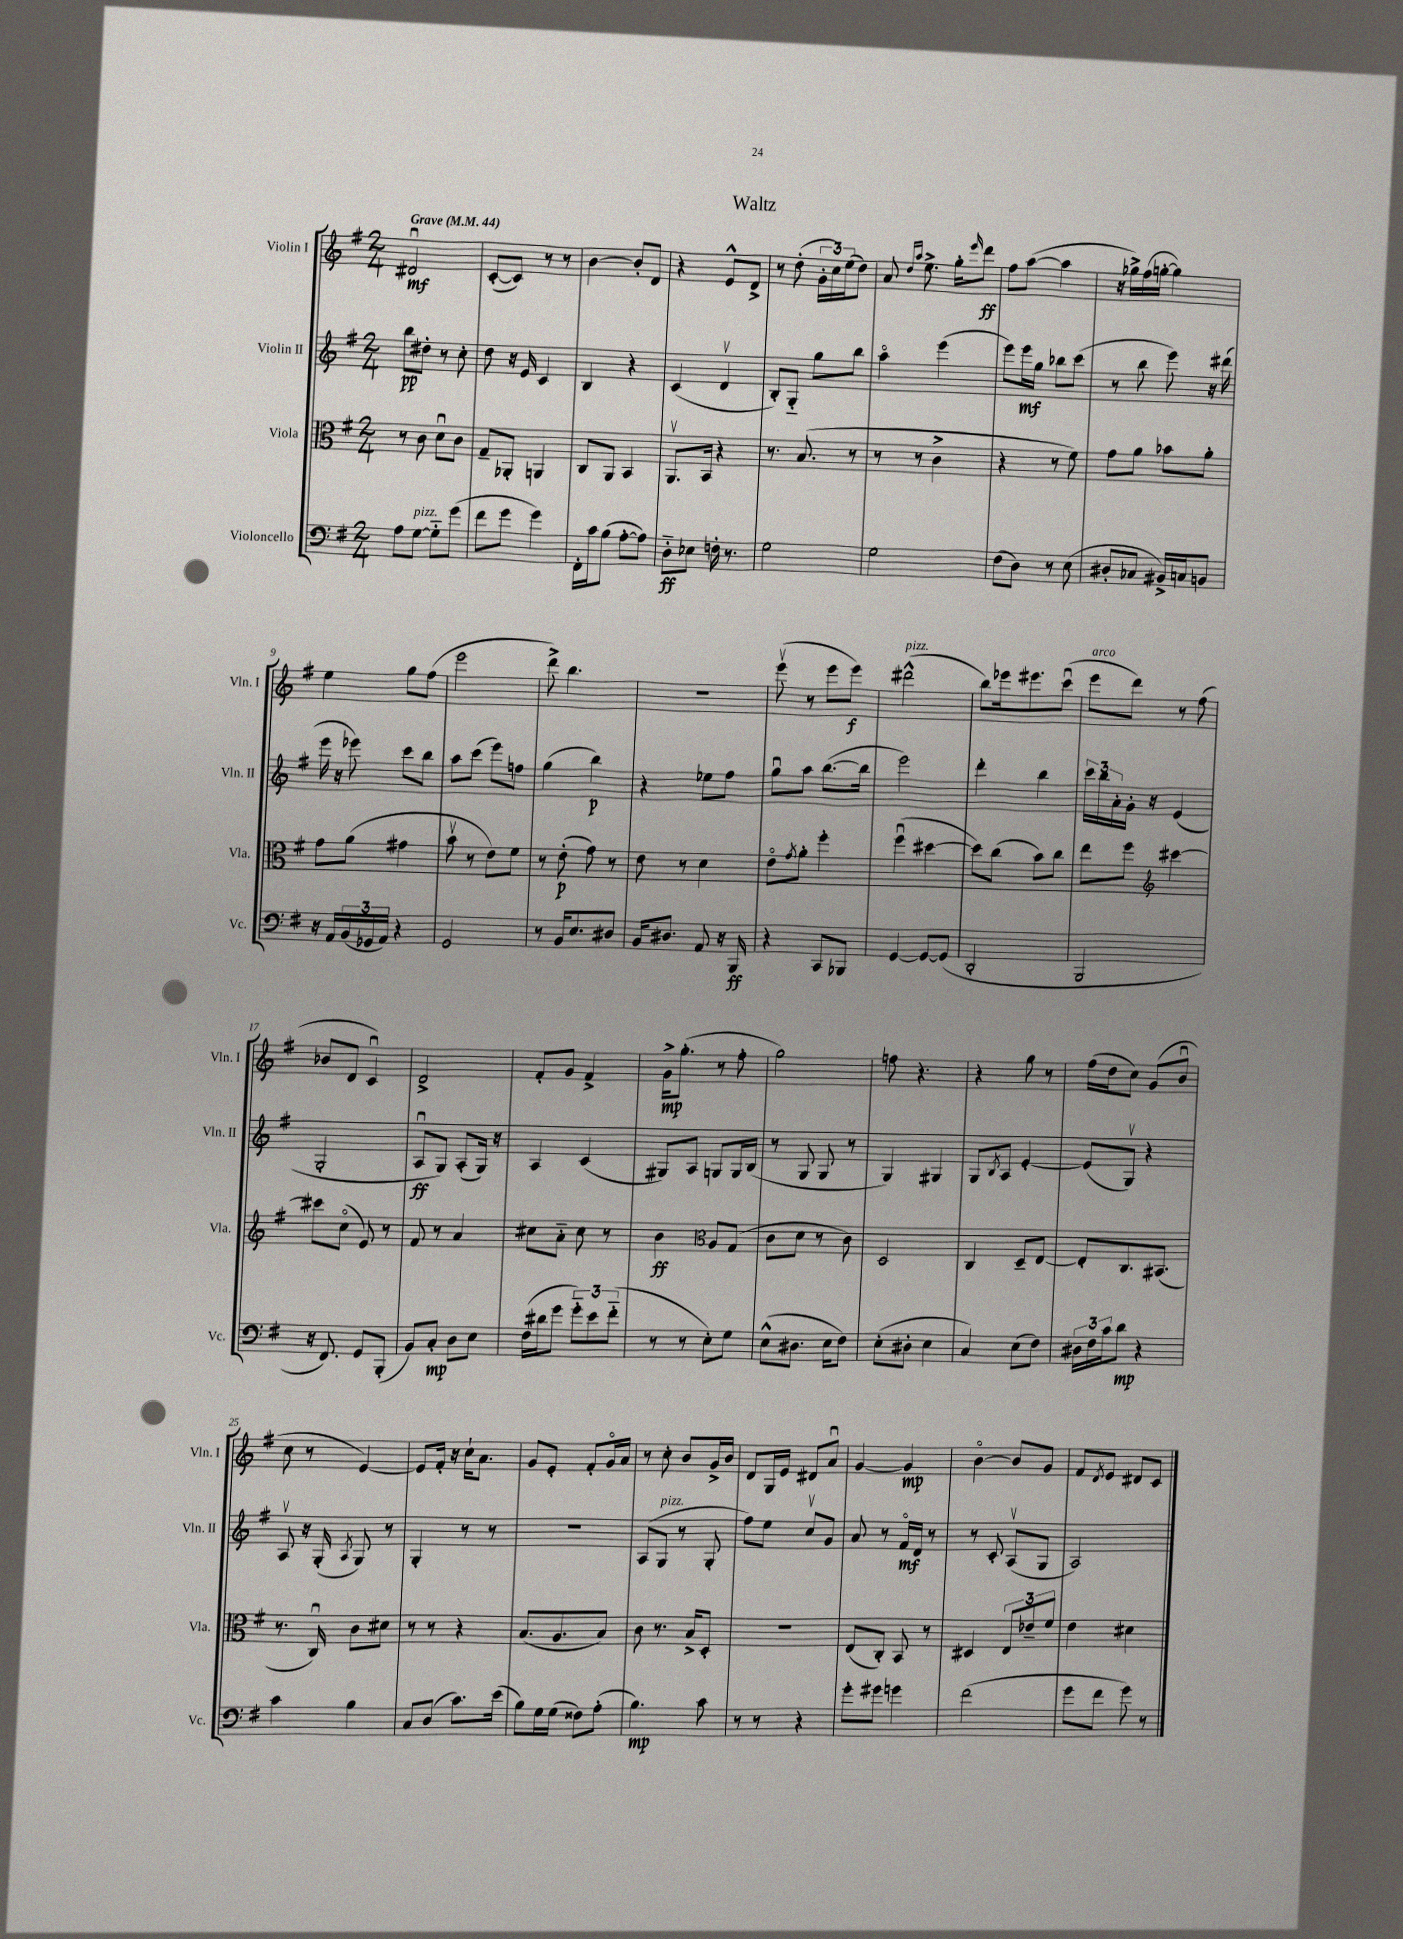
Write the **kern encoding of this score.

**kern	**dynam	**kern	**dynam	**kern	**dynam	**kern	**dynam
*part4	*part4	*part3	*part3	*part2	*part2	*part1	*part1
*staff4	*staff4	*staff3	*staff3	*staff2	*staff2	*staff1	*staff1
*I"Violoncello	*	*I"Viola	*	*I"Violin II	*	*I"Violin I	*
*I'Vc.	*	*I'Vla.	*	*I'Vln. II	*	*I'Vln. I	*
*clefF4	*	*clefC3	*	*clefG2	*	*clefG2	*
*k[f#]	*	*k[f#]	*	*k[f#]	*	*k[f#]	*
*M2/4	*	*M2/4	*	*M2/4	*	*M2/4	*
*MM44	*	*MM44	*	*MM44	*	*MM44	*
=1	=1	=1	=1	=1	=1	=1	=1
!	!	!	!	!	!	!LO:TX:a:B:t=Grave	!
8A\L	.	8r	.	8bb\L	pp	2d#Xu/	mf
!LO:TX:a:i:t=pizz.	!	!	!	!	!	!	!
[8G\J	.	8c\	.	8dd#X'\J	.	.	.
8G\L]	.	8du\L	.	8r	.	.	.
(8g\J	.	8c\J	.	8cc'\	.	.	.
=2	=2	=2	=2	=2	=2	=2	=2
8f#\L	.	8G~/L	.	8dd\	.	([8c'/L	.
8g\J	.	8AA-X'/J	.	16r	.	8c/J])	.
.	.	.	.	16e/	.	.	.
4g\)	.	4AAn/	.	4c/	.	8r	.
.	.	.	.	.	.	8r	.
=3	=3	=3	=3	=3	=3	=3	=3
16FF#'\LL	.	8C/L	.	4B/	.	[4b\	.
16c\J	.	.	.	.	.	.	.
(8B\J	.	8AA/J	.	.	.	.	.
[8A'\L	.	4BB/	.	4r	.	8b'/L]	.
8A\J])	.	.	.	.	.	8d/J	.
=4	=4	=4	=4	=4	=4	=4	=4
8D\L	ff	8.AAv/L	.	(4c/	.	4r	.
8E-X\J	.	.	.	.	.	.	.
.	.	16BB/Jk	.	.	.	.	.
16Fn'\	.	4r	.	4dv/	.	8e^^/L	.
8.r	.	.	.	.	.	.	.
.	.	.	.	.	.	8d^/J	.
=5	=5	=5	=5	=5	=5	=5	=5
2G\	.	8.r	.	8B'/L)	.	8r	.
.	.	.	.	8G/J	.	(8dd'\	.
.	.	(8.B/	.	.	.	.	.
.	.	.	.	8gg\L	.	24g'\LL	.
.	.	.	.	.	.	24cc\)	.
.	.	.	.	.	.	(24ee\J	.
.	.	8r	.	8bb\J	.	8dd\J)	.
=6	=6	=6	=6	=6	=6	=6	=6
2G\	.	8r	.	4aa\	.	8a/	.
.	.	.	.	.	.	16qqdd/LL	.
.	.	.	.	.	.	16qqaa/JJ	.
.	.	8r	.	.	.	8.ee^\	.
.	.	4c^\	.	(4eee\	.	.	.
.	.	.	.	.	.	16gg'\KL	.
.	.	.	.	.	.	16qqeee/	.
.	.	.	.	.	.	8ddd\J	ff
=7	=7	=7	=7	=7	=7	=7	=7
(8F#\L	.	4r	.	8eee\L)	.	8ff#\L	.
8D\J)	.	.	.	16eee\L	mf	([8aa\J	.
.	.	.	.	16gg\JJ	.	.	.
8r	.	8r	.	8bb-X\L	.	4aa\]	.
(8E\	.	8f#\)	.	(8ccc\J	.	.	.
=8	=8	=8	=8	=8	=8	=8	=8
8D#X'/L	.	8g\L	.	8r	.	16r	.
.	.	.	.	.	.	16gg-X^\LL)	.
8C-X/J	.	8a\J	.	8bb\	.	(16ff#\	.
.	.	.	.	.	.	[16ggn'\JJ	.
16BB#X^/LL)	.	8b-X\L	.	8eee\)	.	4gg\])	.
16Cn/J	.	.	.	.	.	.	.
8BBn/J	.	8a'\J	.	16r	.	.	.
.	.	.	.	(16ddd#X\	.	.	.
!!LO:LB:g=z
=9	=9	=9	=9	=9	=9	=9	=9
16r	.	8g\L	.	16eee\	.	4ee\	.
16AA/LL	.	.	.	16r	.	.	.
(24BB/	.	(8a\J	.	8eee-X\)	.	.	.
24GG-X/	.	.	.	.	.	.	.
24AA/JJ)	.	.	.	.	.	.	.
4r	.	4g#X\	.	8ccc\L	.	8gg\L	.
.	.	.	.	8bb\J	.	(8ff#\J	.
=10	=10	=10	=10	=10	=10	=10	=10
2GG/	.	8bv\	.	8aa\L	.	2eee\	.
.	.	8r	.	(8ccc\J	.	.	.
.	.	8e\L)	.	8eee\L)	.	.	.
.	.	8f#\J	.	8ffn\J	.	.	.
=11	=11	=11	=11	=11	=11	=11	=11
8r	.	8r	.	(4gg\	.	8ddd^\)	.
16BB/KL	.	(8e'\	p	.	.	4.bb\	.
8.E/	.	.	.	.	.	.	.
.	.	8g\)	.	4bb\)	p	.	.
8D#X/J	.	8r	.	.	.	.	.
=12	=12	=12	=12	=12	=12	=12	=12
16BB/KL	.	8e\	.	4r	.	2r	.
8.D#X/J	.	.	.	.	.	.	.
.	.	8r	.	.	.	.	.
8AA/	.	4d\	.	8ee-X\L	.	.	.
16r	.	.	.	8ff#\J	.	.	.
16BBB/	ff	.	.	.	.	.	.
=13	=13	=13	=13	=13	=13	=13	=13
4r	.	8e\L	.	8ggu\L	.	(8eeev\	.
.	.	8qg/	.	.	.	.	.
.	.	8a'\J	.	8aa\J	.	8r	.
8CC/L	.	4ff#'\	.	([8.bb\L	.	8eee\L	.
8BBB-X/J	.	.	.	.	.	8eee\J)	f
.	.	.	.	16bb\Jk]	.	.	.
=14	=14	=14	=14	=14	=14	=14	=14
!	!	!	!	!	!	!LO:TX:a:i:t=pizz.	!
[4GG/	.	(4ff#u\	.	2eee\)	.	(2ddd#X^^\	.
8GG/L_	.	[4dd#X\	.	.	.	.	.
(8GG/J]	.	.	.	.	.	.	.
=15	=15	=15	=15	=15	=15	=15	=15
2DD'/	.	8dd#\L])	.	4ddd'\	.	8bb\L)	.
.	.	(8cc\J	.	.	.	16eee-X\k	.
.	.	.	.	.	.	8.eee#X\	.
.	.	8b\L)	.	4bb\	.	.	.
.	.	8cc\J	.	.	.	(8cccu\J	.
=16	=16	=16	=16	=16	=16	=16	=16
!	!	!	!	!	!	!LO:TX:a:i:t=arco	!
2BBB/	.	8ee\L	.	24ccc\LL	.	8eee\L	.
.	.	.	.	24bb\	.	.	.
.	.	.	.	24a'\	.	.	.
.	.	8ff#\J	.	16g'\JJ	.	8ddd\J)	.
.	.	.	.	16r	.	.	.
*	*	*clefG2	*	*	*	*	*
.	.	[4ccc#X\	.	(4e/	.	8r	.
.	.	.	.	.	.	(8ff#\	.
!!LO:LB:g=z
=17	=17	=17	=17	=17	=17	=17	=17
16r	.	8ccc#X\L]	.	2G'/	.	8b-X/L	.
8.FF#/)	.	.	.	.	.	.	.
.	.	(8cc\J	.	.	.	8d/J	.
8GG/L	.	8e/)	.	.	.	4cu/)	.
(8BBB'/J	.	8r	.	.	.	.	.
=18	=18	=18	=18	=18	=18	=18	=18
8BB/L)	.	8f#/	.	8Au/L	ff	2d^/	.
8C'/J	mp	8r	.	8G/J)	.	.	.
8D\L	.	4a/	.	(8A'/L	.	.	.
8E\J	.	.	.	16G/Jk)	.	.	.
.	.	.	.	16r	.	.	.
=19	=19	=19	=19	=19	=19	=19	=19
(16F#\LL	.	8cc#X\L	.	4A/	.	8f#'/L	.
16d#X\J	.	.	.	.	.	.	.
8g\J	.	8a\J	.	.	.	8g/J	.
12g\L)	.	8cc#\	.	(4c/	.	4f#^/	.
12e\	.	.	.	.	.	.	.
.	.	8r	.	.	.	.	.
(12f#\J	.	.	.	.	.	.	.
=20	=20	=20	=20	=20	=20	=20	=20
8r	.	4b\	ff	8G#X/L)	.	16g^\KL	mp
.	.	.	.	.	.	(8.gg'\J	.
8r	.	.	.	8A/J	.	.	.
*	*	*clefC3	*	*	*	*	*
8E'\L)	.	8A/L	.	8Gn/L	.	8r	.
8G\J	.	(8G/J	.	16G/L	.	8ff#'\	.
.	.	.	.	(16B/JJ	.	.	.
=21	=21	=21	=21	=21	=21	=21	=21
(8E^^\L	.	8c\L	.	8r	.	2gg\)	.
8.D#X\J	.	8d\J	.	8G/	.	.	.
.	.	8r	.	8G/	.	.	.
16E\KL	.	.	.	.	.	.	.
8F#\J)	.	8c\)	.	8r	.	.	.
=22	=22	=22	=22	=22	=22	=22	=22
(8E'\L	.	2D/	.	4G/)	.	8ffn\	.
8D#X'\J	.	.	.	.	.	4.r	.
4E\	.	.	.	4G#X/	.	.	.
=23	=23	=23	=23	=23	=23	=23	=23
4C/)	.	4C/	.	8G/L	.	4r	.
.	.	.	.	8qB/	.	.	.
.	.	.	.	8A/J	.	.	.
(8E\L	.	8D~/L	.	[4e'/	.	8gg\	.
8F#\J)	.	[8E/J	.	.	.	8r	.
=24	=24	=24	=24	=24	=24	=24	=24
24D#X\LL	.	8E'/L]	.	(8e/L]	.	(16ff#\LL	.
24F#\	.	.	.	.	.	.	.
.	.	.	.	.	.	16dd\J	.
24c\J	.	.	.	.	.	.	.
8d\J	mp	8.C/	.	8Gv/J)	.	8cc\J)	.
4r	.	.	.	4r	.	(8g/L	.
.	.	(8.BB#X/J	.	.	.	.	.
.	.	.	.	.	.	8bu/J	.
!!LO:LB:g=z
=25	=25	=25	=25	=25	=25	=25	=25
4c\	.	8.r	.	8Av/	.	8cc\	.
.	.	.	.	16r	.	8r	.
.	.	16Cu/)	.	(16G'/	.	.	.
.	.	.	.	8qA/	.	.	.
4B\	.	8c\L	.	8G/)	.	[4e/)	.
.	.	8d#X\J	.	8r	.	.	.
=26	=26	=26	=26	=26	=26	=26	=26
8C/L	.	8r	.	4G'/	.	8e/L]	.
(8D/J	.	8r	.	.	.	16f#'/Jk	.
.	.	.	.	.	.	16r	.
8.c\L)	.	4r	.	8r	.	16cc`\KL	.
.	.	.	.	.	.	8.a\J	.
.	.	.	.	8r	.	.	.
(16e\Jk	.	.	.	.	.	.	.
=27	=27	=27	=27	=27	=27	=27	=27
8B\L)	.	(8.B/L	.	2r	.	8g/L	.
16G\L	.	.	.	.	.	8e'/J	.
(16G\JJ	.	8.A/	.	.	.	.	.
8F##X\L)	.	.	.	.	.	8f#'/L	.
(8A'\J	.	8B/J)	.	.	.	16g/L	.
.	.	.	.	.	.	16a/JJ	.
=28	=28	=28	=28	=28	=28	=28	=28
4.B\)	mp	8c\	.	(8A/L	.	8r	.
!	!	!	!	!LO:TX:a:i:t=pizz.	!	!	!
.	.	8.r	.	8G/J	.	8cc'\	.
.	.	.	.	8r	.	8b/L	.
.	.	16B^/KL	.	.	.	.	.
8c\	.	8D'/J	.	8G'/	.	16g^/L	.
.	.	.	.	.	.	16b/JJ	.
=29	=29	=29	=29	=29	=29	=29	=29
8r	.	2r	.	8ff#\L)	.	8d/L	.
8r	.	.	.	8ee\J	.	16G/L	.
.	.	.	.	.	.	16e/JJ	.
4r	.	.	.	8ccv/L	.	8d#X/L	.
.	.	.	.	8g/J	.	8au/J	.
=30	=30	=30	=30	=30	=30	=30	=30
8g'\L	.	(8E/L	.	8a/	.	[4g/	.
8g#X\J	.	8C'/J)	.	8r	.	.	.
4gn\	.	8BB/	.	16f#/LL	mf	4g/]	mp
.	.	.	.	16d/JJ	.	.	.
.	.	8r	.	8r	.	.	.
=31	=31	=31	=31	=31	=31	=31	=31
(2f#\	.	4D#X/	.	8r	.	[4b\	.
.	.	.	.	8c'/	.	.	.
.	.	12E/L	.	(8Av/L	.	8b/L]	.
.	.	12e-X~/	.	.	.	.	.
.	.	.	.	8G/J	.	8g/J	.
.	.	12f#/J	.	.	.	.	.
=32	=32	=32	=32	=32	=32	=32	=32
8g\L	.	4e\	.	2A/)	.	8f#/L	.
.	.	.	.	.	.	8qd/	.
8f#\J	.	.	.	.	.	8e/J	.
8g\)	.	4d#X\	.	.	.	8d#X/L	.
8r	.	.	.	.	.	8c/J	.
==	==	==	==	==	==	==	==
*-	*-	*-	*-	*-	*-	*-	*-
